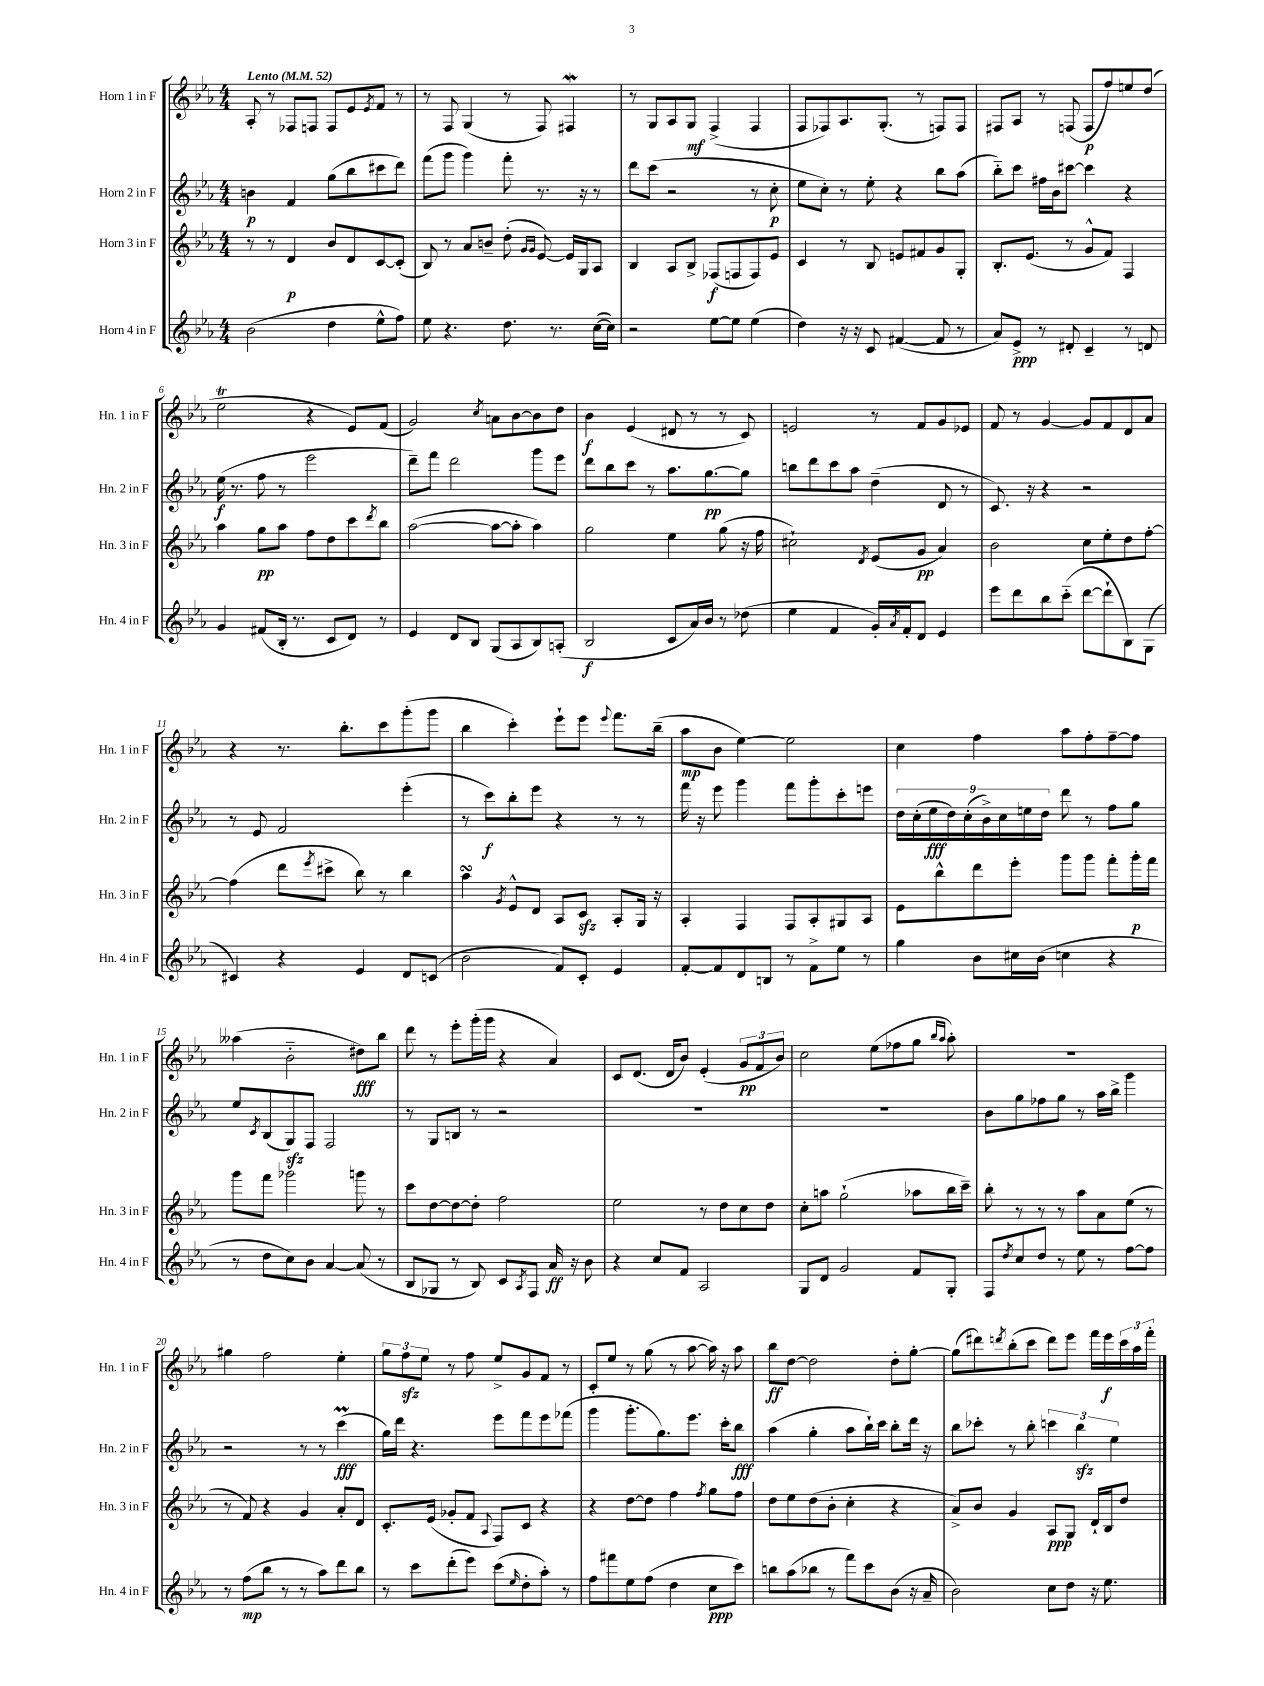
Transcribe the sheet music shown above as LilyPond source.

<<
\new StaffGroup <<
\new Staff = "s0" \with { instrumentName = "Horn 1 in F" shortInstrumentName = "Hn. 1 in F" } {
    \clef treble \key ees \major \numericTimeSignature \time 4/4 \tempo "Lento" 4 = 52
    aes8-. r8 fes8 f8 f8 ees'8 \acciaccatura { ees'8 } f'8 r8 |
    r8 f8 g4( r8 f8) fis4\mordent |
    r8 g8 aes8 g8\mf f4->( f4 |
    f8 fes8) aes8. g8.-.( r8 f8) f8 |
    fis8 aes8 r8 f8( f8\p f''8) e''8 d''8( |
    ees''2\trill r4 ees'8) f'8( |
    g'2) \acciaccatura { c''8 } a'8 bes'8~ bes'8 d''8 |
    bes'4\f ees'4( dis'8 r8 r8 c'8) |
    e'2 r8 f'8 g'8 ees'8 |
    f'8 r8 g'4~ g'8 f'8 d'8 aes'8 |
    r4 r8. bes''8.-. c'''8 g'''8-.( g'''8 |
    bes''4 c'''4-.) ees'''8-! ees'''8 \appoggiatura { ees'''8 } f'''8. bes''16--( |
    aes''8\mp bes'8 ees''4~) ees''2 |
    c''4 f''4 aes''8 f''8-. f''8~-- f''8 |
    aeses''4( bes'2-_ dis''8\fff) bes''8 |
    d'''8 r8 ees'''8-. g'''16-.( g'''16 r4 aes'4) |
    c'8 d'8.( d'16 bes'8) ees'4-.( \tuplet 3/2 { g'8\pp f'8 bes'8) } |
    c''2 ees''8( fes''8 g''8 \grace { bes''16 aes''16 } aes''8-.) |
    R1 |
    gis''4 f''2 ees''4-. |
    \tuplet 3/2 { g''8 f''8\sfz ees''8 } r8 f''8 ees''8-> g'8 f'8 r8 |
    c'8-. ees''8 r8 g''8( r8 aes''8~ aes''16) r16 aes''8 |
    bes''8\ff d''8~ d''2 d''8-. g''8~-. |
    g''8( dis'''8) \acciaccatura { d'''8 } bes''8-.( c'''8 d'''8) ees'''8 f'''16 ees'''16\f \tuplet 3/2 { c'''16 aes''16 f'''16-. } \bar "|." |
}
\new Staff = "s1" \with { instrumentName = "Horn 2 in F" shortInstrumentName = "Hn. 2 in F" } {
    \clef treble \key ees \major \numericTimeSignature \time 4/4
    b'4\p f'4 g''8( bes''8 cis'''8 d'''8) |
    f'''8( g'''8 g'''4) f'''8-. r8. r16 r8 |
    d'''8 c'''8( r2 r8 c''8-.\p |
    ees''8 c''8-.) r8 ees''8-. r4 bes''8 aes''8( |
    bes''8-_) c'''8 fis''16 bes'16 cis'''8~ cis'''4 r4 |
    ees''16\f( r8. f''8 r8 ees'''2 |
    d'''8--) f'''8 d'''2 g'''8 ees'''8 |
    d'''8 bes''8 c'''8 r8 aes''8. g''8.~\pp g''8 |
    b''8 d'''8 c'''8 aes''8 d''4--( d'8 r8 |
    c'8.) r16 r4 r2 |
    r8 ees'8 f'2 ees'''4-.( |
    r8 c'''8\f) bes''8-. ees'''8 r4 r8 r8 |
    f'''16 r16 ees'''8 g'''4 f'''8 g'''8-. c'''8-. e'''8 |
    \tuplet 9/8 { d''16 c''16-.( ees''16\fff d''16) c''16-.( bes'16->) c''16 e''16 d''16 } d'''8 r8 f''8 g''8 |
    ees''8 \acciaccatura { c'8 } bes8( g8\sfz) f8 f2 |
    r8 g8 b8 r8 r2 |
    R1 |
    R1 |
    bes'8 g''8 fes''8 g''8 r8 aes''16 bes''16-> g'''4 |
    r2 r8 r8 c'''4\prall\fff( |
    g''16) d'''16 r4. ees'''8 f'''8 ees'''8 fes'''8( |
    g'''4 g'''8.-. g''8.) ees'''8. c'''16-. bes''8\fff |
    aes''4( g''4-. aes''8 bes''16-!) c'''16 bes''8-. d'''16 r16 |
    bes''8 ces'''8-. r8 bes''8-. \tuplet 3/2 { c'''4 bes''4\sfz ees''4 } \bar "|." |
}
\new Staff = "s2" \with { instrumentName = "Horn 3 in F" shortInstrumentName = "Hn. 3 in F" } {
    \clef treble \key ees \major \numericTimeSignature \time 4/4
    r8 r8 d'4\p bes'8 d'8 c'8~ c'8-.( |
    bes8) r8 aes'8 b'8-- d''8-.( \grace { g'16 g'16 } ees'8~) ees'16 g16 aes8 |
    bes4 aes8 bes8-> fes8\f( f8 f8) ees'8 |
    c'4 r8 bes8 e'8 fis'8 g'8 g8-. |
    bes8.-. ees'8.( r8 g'8-^ f'8) f4 |
    aes''4 g''8\pp aes''8 f''8 d''8 c'''8 \acciaccatura { d'''8 } bes''8 |
    aes''2~( aes''8~ aes''8-. aes''4) |
    g''2 ees''4 g''8( r16 f''16 |
    cis''2-!) \acciaccatura { d'8 } ees'8( g'8\pp aes'4) |
    bes'2 c''8 ees''8-. d''8 f''8~-. |
    f''4( d'''8 \acciaccatura { ees'''8 } cis'''8-> bes''8) r8 bes''4 |
    aes''4\turn \acciaccatura { g'8 } ees'8-^ d'8 aes8 c'8\sfz aes8-. g16 r16 |
    aes4-. f4 f8 aes8-. gis8 aes8 |
    ees'8 bes''8-^ d'''8 ees'''8-. g'''8 g'''8 f'''8-. g'''16-.\p f'''16 |
    g'''8 f'''8 ges'''2 g'''8 r8 |
    c'''8 d''8~ d''8~ d''8-. f''2 |
    ees''2 r8 d''8 c''8 d''8 |
    c''8-. a''8 g''2-!( aes''8 bes''16 c'''16--) |
    bes''8-. r8 r8 r8 aes''8 aes'8 ees''8( r8 |
    r8 f'8) r4 g'4 aes'8-. d'8 |
    c'8.-. ees'16( ges'8-. f'8 \appoggiatura { aes8 } f8) c'8 r4 |
    r4 d''8~ d''8 f''4 \acciaccatura { f''8 } g''8 f''8 |
    d''8 ees''8 d''8( bes'8-. c''4-. r4 |
    aes'8->) bes'8 g'4 aes8\ppp g8 d'16-! bes16 d''8 \bar "|." |
}
\new Staff = "s3" \with { instrumentName = "Horn 4 in F" shortInstrumentName = "Hn. 4 in F" } {
    \clef treble \key ees \major \numericTimeSignature \time 4/4
    bes'2( d''4 ees''8-^ f''8) |
    ees''8 r4. d''8. r8. c''16~( c''16) |
    r2 ees''8~ ees''8 ees''4( |
    d''4) r16 r16 c'8 fis'4~( fis'8 r8 |
    aes'8) ees'8->\ppp r8 dis'8-. c'4-- r8 d'8 |
    g'4 fis'8( bes16-. r8. c'8 d'8) r8 |
    ees'4 d'8 bes8 g8( aes8 bes8) a8-.( |
    bes2\f c'8 aes'16) bes'16 r8 des''8( |
    ees''4 f'4 g'16-.) \acciaccatura { aes'8 } f'16-. d'8 ees'4 |
    ees'''8 d'''8 bes''8 c'''8-_( d'''8~ d'''8-! bes8) g8( |
    cis'4) r4 ees'4 d'8 c'8( |
    bes'2 f'8) c'8-. ees'4 |
    f'8~-. f'8 d'8 b8 r8 f'8-> ees''8 r8 |
    g''4 bes'8 cis''16 bes'16( c''4 r4 |
    r8 d''8 c''8) bes'8 aes'4~ aes'8( r8 |
    bes8 ges8 r8 bes8) c'8 \acciaccatura { aes8 } f8 aes'16\ff r16 bes'8 |
    r4 c''8 f'8 aes2 |
    g8 d'8 g'2 f'8 g8-. |
    f8 \acciaccatura { d''8 } c''8 d''8 r8 ees''8 r8 f''8~ f''8 |
    r8 f''8\mp( bes''8 r8 r8 aes''8) d'''8 bes''8 |
    r8 c'''8 d'''8-.( ees'''8) c'''8( \grace { ees''16 } d''8-. aes''8-.) r8 |
    f''8 fis'''8 ees''8 f''8( d''4 c''8\ppp c'''8) |
    b''8 aes''8( bes''8 r8 f'''8) c'''8 bes'8( r16 aes'16-- |
    bes'2) c''8 d''8 r16 ees''8. \bar "|." |
}
>>
>>
